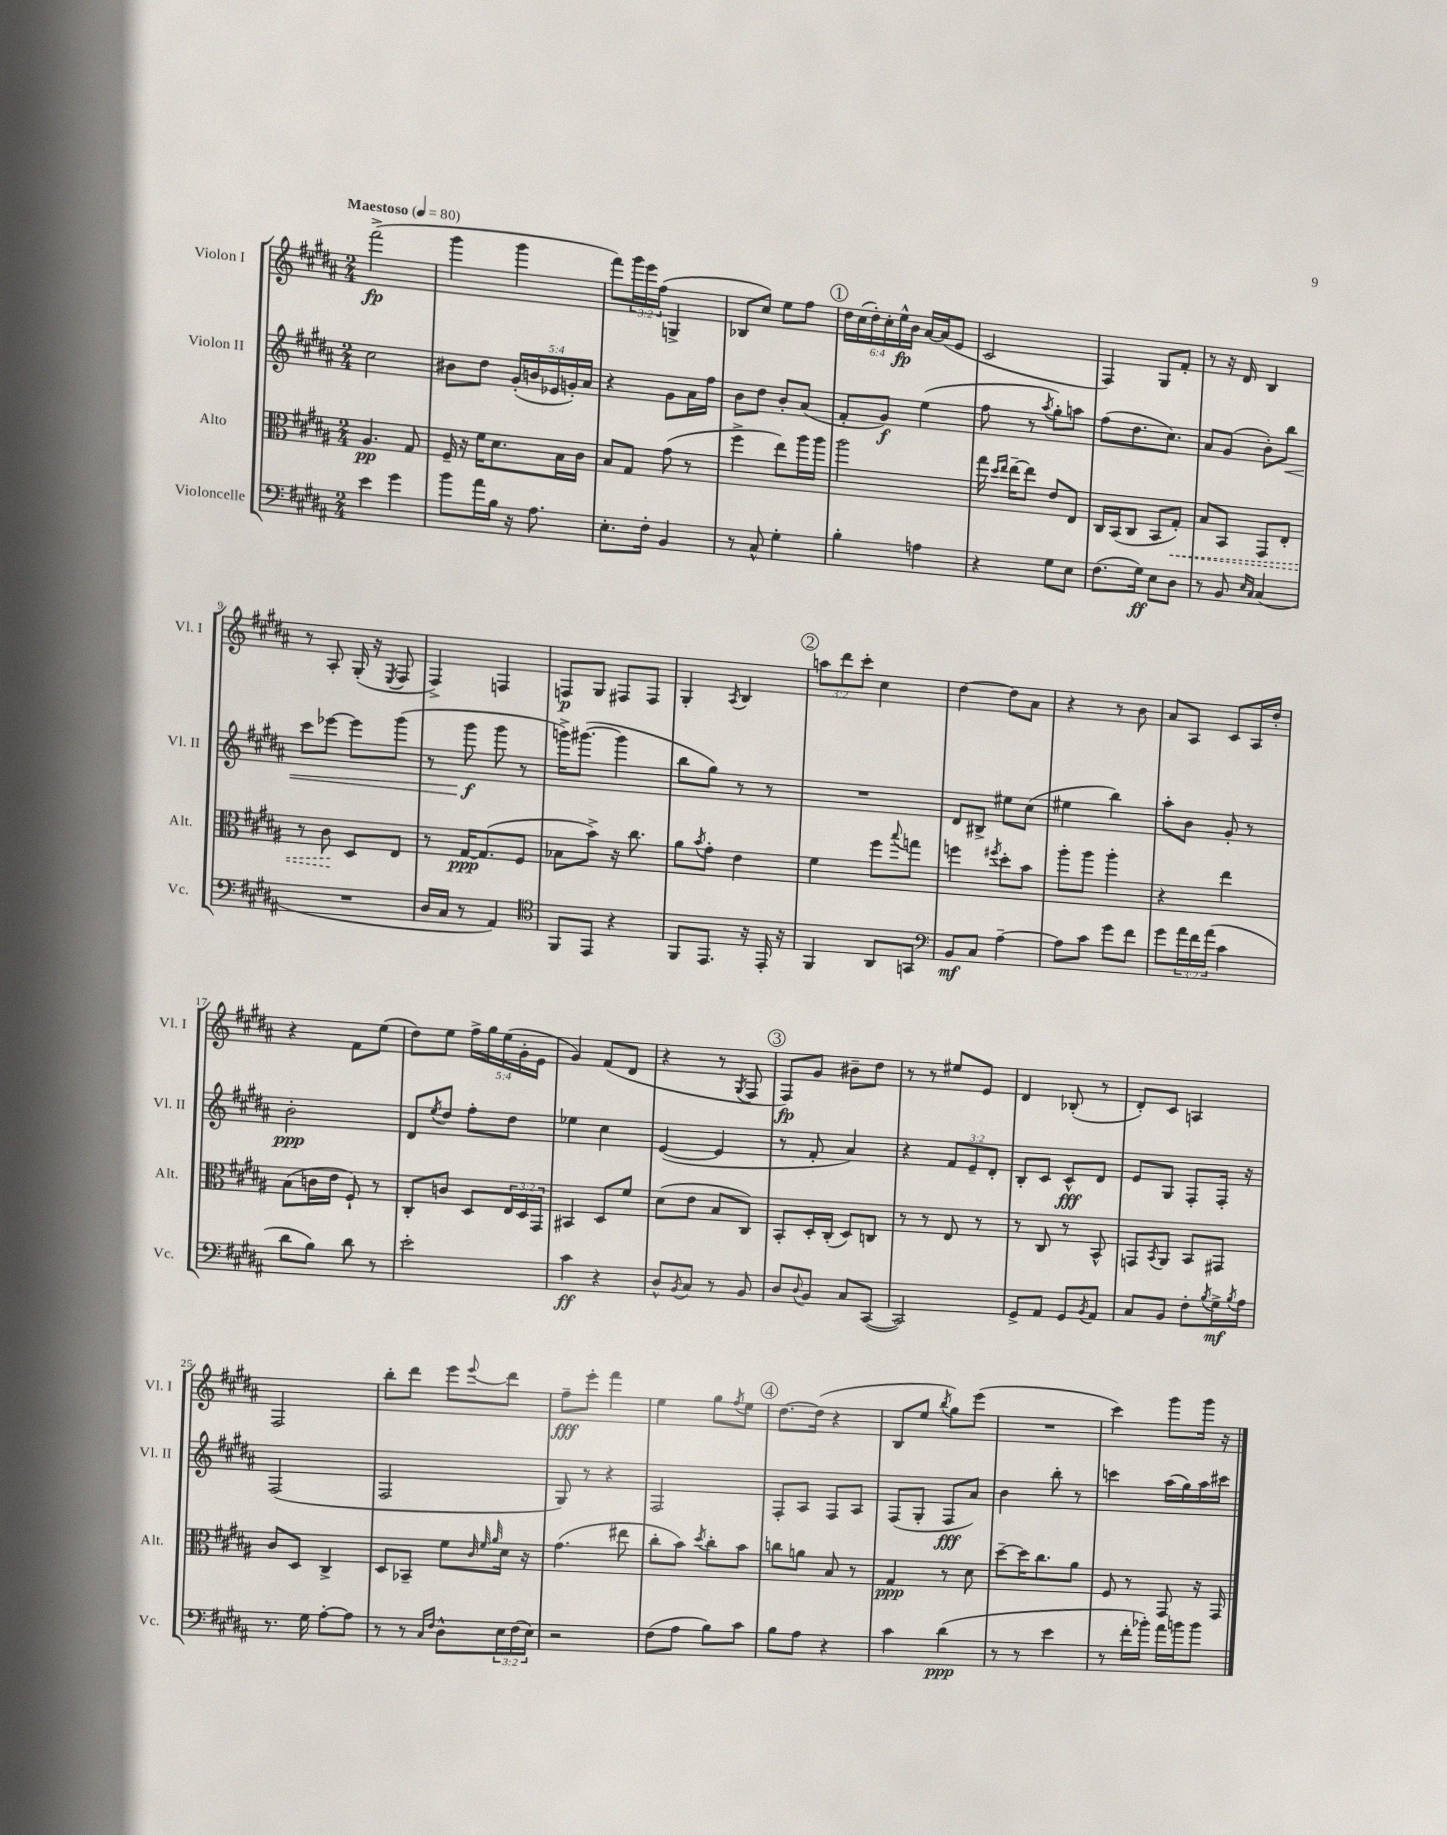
<<
\new StaffGroup <<
\new Staff = "s0" \with { instrumentName = "Violon I" shortInstrumentName = "Vl. I" } {
    \clef treble \key b \major \numericTimeSignature \time 2/4 \override Staff.TupletNumber.text = #tuplet-number::calc-fraction-text \tempo "Maestoso" 4 = 80
    fis'''2->\fp( |
    gis'''4 gis'''4 |
    fis'''8) \tuplet 3/2 { gis'''16 e'''16 fis''16( } g4-> |
    bes8 cis''8) e''8 fis''8 |
    \mark \markup { \circle "1" } \tuplet 6/4 { dis''16 cis''16( dis''16-.) cis''16-. e''16-^\fp b'16 } ais'16~ ais'16( e'8 |
    cis'2 |
    fis4) gis8 fis'8-. |
    r8 r16 dis'16 b4 |
    r8 ais8-. gis16-.( r16 \acciaccatura { e8 } fis8 |
    fis4->) f4 |
    f8\p gis8 fis8 fis8 |
    gis4-. \acciaccatura { ais8 } b4 |
    \mark \markup { \circle "2" } \tuplet 3/2 { a''8 dis'''8 cis'''8-. } cis''4 |
    dis''4~ dis''8 ais'8 |
    r4 r8 b'8 |
    ais'8 ais8 cis'8 ais16 dis''16-. |
    r4 fis'8 e''8( |
    dis''8) e''8 \tuplet 5/4 { fis''16-> gis''16 e''16( gis'16-. e'16 } |
    gis'4) fis'8( dis'8 |
    r4 r8 \acciaccatura { gis8 } fis8 |
    \mark \markup { \circle "3" } fis8\fp) gis'8 bis'8-- dis''8 |
    r8 r8 eis''8 e'8 |
    dis'4 bes8-.( r8 |
    dis'8-.) cis'8 a4 |
    fis2 |
    b''8-. dis'''8 e'''8 \appoggiatura { e'''8 } dis'''8 |
    fis''8--\fff e'''8-. fis'''4 |
    e''4 gis''8 \acciaccatura { fis''8 } e''8 |
    \mark \markup { \circle "4" } dis''8.~ dis''16( r4 |
    b8 e''8 \acciaccatura { b''8 } gis''8) e'''8( |
    R2 |
    cis'''4) gis'''8 gis'''16 r16 \bar "|." |
}
\new Staff = "s1" \with { instrumentName = "Violon II" shortInstrumentName = "Vl. II" } {
    \clef treble \key b \major \numericTimeSignature \time 2/4 \override Staff.TupletNumber.text = #tuplet-number::calc-fraction-text
    cis''2 |
    bis'8 dis''8 \tuplet 5/4 { gis'16-.( b'16 ees'16 g'16-.) ais'16 } |
    r4 gis'8 ais'16 fis''16 |
    b'8 dis''8 b'8-. ais'8( |
    \mark \markup { \circle "1" } fis'8-. gis'8\f) e''4( |
    fis''8 r8 \acciaccatura { ais''8 } gis''8-.) a''8 |
    fis''8( dis''8. cis''8.) |
    ais'8 gis'8( b'8-.) b''8\< |
    cis'''8 ees'''8~ ees'''8 gis'''8( |
    r8 gis'''8\f\! gis'''8 r8 |
    g'''16->) gis'''8.~( gis'''4 |
    b''8 gis''8) r8 r8 |
    \mark \markup { \circle "2" } R2 |
    dis'8 bis8-> eis''8 cis''8( |
    eis''4 b''4) |
    ais''8-. b'8 gis'8-. r8 |
    b'2-.\ppp |
    dis'8 \acciaccatura { e''8 } dis''8 fis''8-. dis''8 |
    ees''4 cis''4 |
    e'4~( e'4 |
    \mark \markup { \circle "3" } r8 fis'8-. ais'4) |
    r4 \tuplet 3/2 { fis'8 e'8-- dis'8-. } |
    b8-. cis'8 cis'8-^\fff dis'8 |
    e'8 gis8 fis8-. fis16-. r16 |
    fis2( |
    fis2 |
    gis8) r8 r4 |
    fis2 |
    \mark \markup { \circle "4" } fis8-. ais8 fis8 ais8 |
    fis8( gis8-. fis8\fff ais'8) |
    b'4 b''8-. r8 |
    c'''4 ais''16( gis''16) ais''16 cis'''16 \bar "|." |
}
\new Staff = "s2" \with { instrumentName = "Alto" shortInstrumentName = "Alt." } {
    \clef alto \key b \major \numericTimeSignature \time 2/4 \override Staff.TupletNumber.text = #tuplet-number::calc-fraction-text
    ais4.\pp gis8 |
    fis16-- r16 fis'16 dis'8. b16 cis'16 |
    b8 gis8 gis'8( r8 |
    fis''4-> e''8) ais''16 ais''16 |
    \mark \markup { \circle "1" } ais''2 |
    gis''16 \grace { dis''16 e''16 } e''16~-- e''8 e'8 e8 |
    cis16 b,16( cis8 b,8 \once \override Hairpin.style = #'dashed-line gis8-.\<) |
    b8 b,8 gis,8 e8-. |
    r8 cis'8\! dis8 e8 |
    r8 gis16~\ppp gis8.( fis8 |
    bes8 b'8->) r16 cis''8. |
    ais'8 \acciaccatura { b'8 } gis'8-. e'4 |
    \mark \markup { \circle "2" } fis'4 fis''8 \appoggiatura { b''8 } g''8 |
    f''4 \acciaccatura { fis''8 } dis''8-. b'8 |
    ais''8-. ais''8 ais''4-. |
    r4 e''4 |
    b8( c'16 e'16 fis8-!) r8 |
    cis8-. c'8 dis8 \tuplet 3/2 { e16 dis16 gis,16 } |
    bis,4 dis8 fis'8 |
    dis'8( e'8 b8 cis8) |
    \mark \markup { \circle "3" } b,8-. dis16-. cis16-.( dis8) c8 |
    r8 r8 e8 r8 |
    r8 cis8 r8 b,8-^ |
    g,8 \acciaccatura { b,8 } ais,8 b,8 gis,8 |
    cis'8 dis8 cis4-> |
    dis8 bes,8-- fis'8 \grace { cis'32 fis'32 ais'32 } dis'16 r16 |
    gis'4.( eis''8 |
    cis''8-. b'8) \acciaccatura { dis''8 } cis''8-. b'8 |
    \mark \markup { \circle "4" } c''8 a'8 b8 r8 |
    gis4\ppp r8 dis'8 |
    dis''8~-- dis''16 cis''8. ais'8 |
    fis8 r8 gis,8 r16 gis,16 \bar "|." |
}
\new Staff = "s3" \with { instrumentName = "Violoncelle" shortInstrumentName = "Vc." } {
    \clef bass \key b \major \numericTimeSignature \time 2/4 \override Staff.TupletNumber.text = #tuplet-number::calc-fraction-text
    e'4 gis'4 |
    b'8 ais'16 b16 r16 ais8. |
    e8.-. fis16-. b,4 |
    r8 cis8-^ gis4-. |
    \mark \markup { \circle "1" } b4-. a4 |
    r4 gis8 e8 |
    fis8.( gis16\ff) e8 dis8 |
    r8 b,8 \grace { e16 cis16 } cis4( |
    R2 |
    dis16 cis16 r8 ais,4) |
    \clef tenor fis,8 e,8 r4 |
    fis,8 e,8. r16 e,16-. r16 |
    \mark \markup { \circle "2" } fis,4 ais,8 g,8 |
    \clef bass b,8\mf cis8 ais4~-- |
    ais8 cis'8 gis'8 fis'8 |
    gis'8 \tuplet 3/2 { ais'16 fis'16 ais'16( } cis'4 |
    dis'8 b8) dis'8 r8 |
    e'2-. |
    cis'4\ff r4 |
    dis8-^ \acciaccatura { b,8 } cis8 r8 b,8 |
    \mark \markup { \circle "3" } dis8 \appoggiatura { dis8 } b,8 cis8 cis,8~( |
    cis,2) |
    gis,8-> ais,8 gis,8 \acciaccatura { b,8 } ais,8 |
    cis8 b,8 fis8-. \acciaccatura { b8 } gis16->\mf \acciaccatura { b8 } ais16 |
    r8. gis16 ais8~-. ais8 |
    r8 r8 \grace { cis16 fis16 } dis8-^ \tuplet 3/2 { e16 fis16( e16) } |
    r2 |
    fis8( ais8 b8) cis'8 |
    \mark \markup { \circle "4" } b8 ais8 r4 |
    cis'4 dis'4\ppp( |
    r8 r8 e'4 |
    r8 fis'16-. bes'16-.) ais'16 b'16 b'8 \bar "|." |
}
>>
>>
